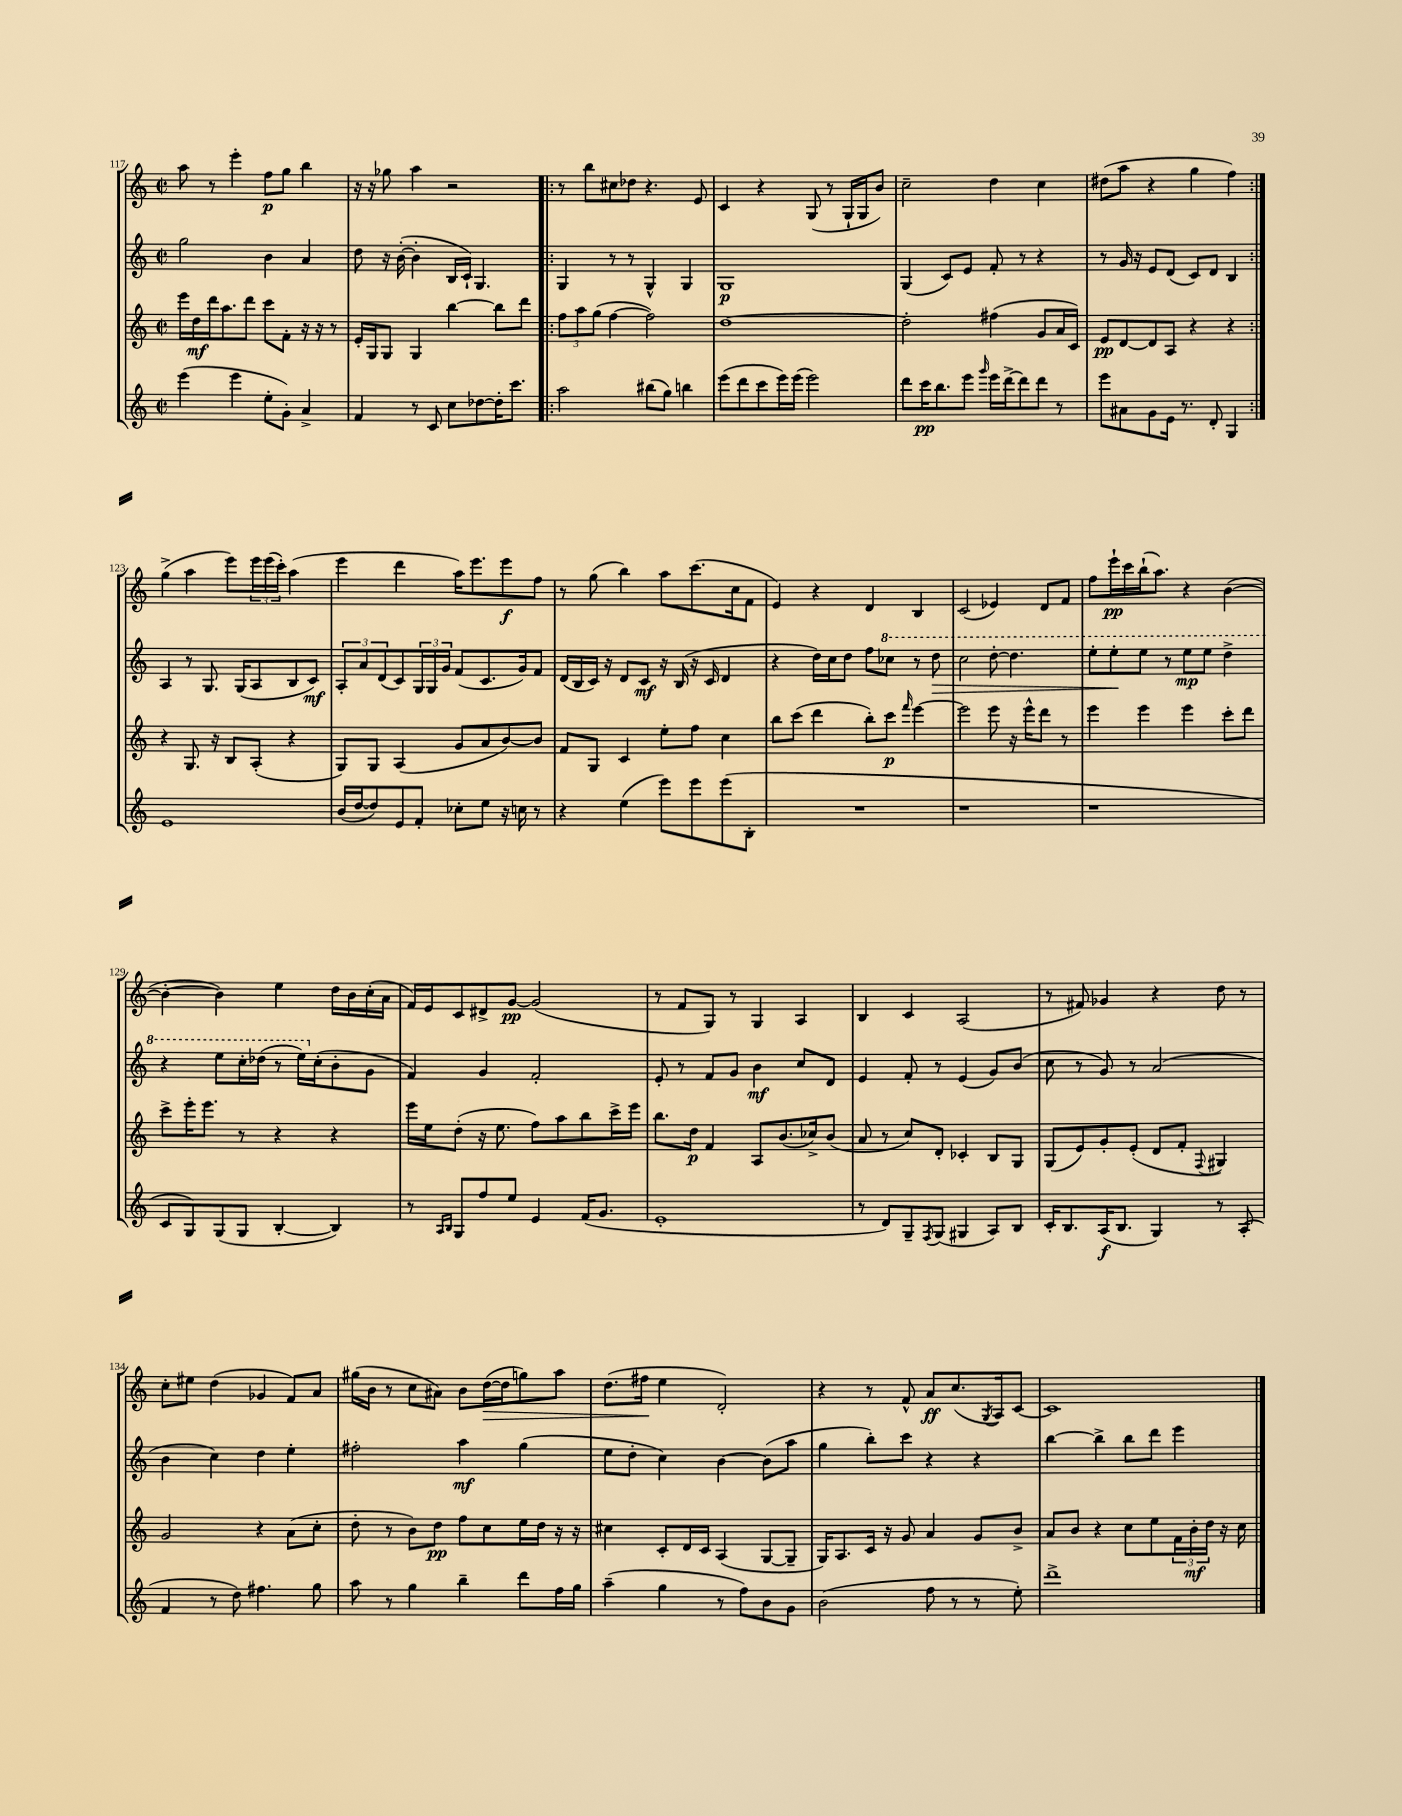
<<
\new StaffGroup <<
\new Staff = "s0" {
    \clef treble \key c \major \defaultTimeSignature \time 2/2
    a''8 r8 e'''4-. f''8\p g''8 b''4 |
    r16 r16 ges''8 a''4 r2 |
    \repeat volta 2 { r8 b''8 cis''8 des''8 r4. e'8 |
    c'4 r4 g8( r8 g16-! g16 b'8) |
    c''2-- d''4 c''4 |
    dis''8( a''8 r4 g''4 f''4) | }
    g''4->( a''4 e'''8) \tuplet 3/2 { e'''16 e'''16( c'''16-.) } a''4( |
    e'''4 d'''4 a''16) e'''8. e'''8\f f''8 |
    r8 g''8( b''4) a''8 c'''8.( c''16 f'8 |
    e'4) r4 d'4 b4 |
    c'2( ees'4) d'8 f'8 |
    f''8 e'''16-!\pp c'''16 b''16-!( a''8.) r4 b'4~( |
    b'4~-. b'4) e''4 d''16 b'16 c''16-.( a'16 |
    f'16) e'16 c'8 dis'8-> g'8~\pp g'2( |
    r8 f'8 g8) r8 g4 a4 |
    b4 c'4 a2( |
    r8 fis'8) ges'4 r4 d''8 r8 |
    c''8-. eis''8 d''4( ges'4 f'8) a'8 |
    gis''16( b'16 r8 c''8 ais'8) b'8 d''16~\>( d''16 g''8) a''8 |
    d''8.( fis''16\! e''4 d'2-.) |
    r4 r8 f'8-^ a'8\ff c''8.( \acciaccatura { g8 } a16) c'8~ |
    c'1 \bar "|." |
}
\new Staff = "s1" {
    \clef treble \key c \major \defaultTimeSignature \time 2/2
    g''2 b'4 a'4 |
    d''8 r16 b'16~-.( b'4-. b16 c'16-!) g4. |
    \repeat volta 2 { g4 r8 r8 g4-^ g4 |
    g1\p |
    g4( c'8) e'8 f'8-. r8 r4 |
    r8 g'16 r16 e'8 d'8( c'8) d'8 b4 | }
    a4 r8 g8. g16( a8 b8 c'8\mf) |
    \tuplet 3/2 { a8-. a'8 d'8( } c'8) \tuplet 3/2 { g16 g16 g'16 } f'8( c'8. g'16) f'8 |
    d'16( b16 c'16) r16 d'8 c'8\mf r16 b16( r16 c'16 d'4 |
    r4 d''16) c''16 d''8 f''8 \ottava #1 ces'''8 r8 d'''8\> |
    c'''2 d'''8~-. d'''4. |
    e'''8-. e'''8-.\! e'''8 r8 e'''8\mp e'''8 d'''4-> |
    r4 e'''8 c'''16-. des'''16( r8 e'''16) \ottava #0 c''16-.( b'8-. g'8 |
    f'4) g'4 f'2-. |
    e'8-. r8 f'8 g'8 b'4\mf c''8 d'8 |
    e'4 f'8-. r8 e'4( g'8) b'8( |
    c''8 r8 g'8) r8 a'2( |
    b'4 c''4) d''4 e''4-. |
    fis''2-. a''4\mf g''4( |
    e''8 d''8-. c''4) b'4~ b'8( a''8 |
    g''4 b''8-.) c'''8 r4 r4 |
    b''4~ b''4-> b''8 d'''8 e'''4 \bar "|." |
}
\new Staff = "s2" {
    \clef treble \key c \major \defaultTimeSignature \time 2/2
    e'''16 d''16\mf d'''16 a''8. d'''8 c'''8 f'8-. r16 r16 r8 |
    e'16-. g16 g8 g4 b''4~ b''8 d'''8 |
    \repeat volta 2 { \tuplet 3/2 { f''8 a''8 g''8( } f''4~ f''2) |
    d''1~ |
    d''2-. fis''4( g'8 a'16 c'16) |
    e'8\pp d'8~ d'8 a8 r4 r4 | }
    r4 g8. r16 b8 a8-.( r4 |
    g8) g8 a4( g'8 a'8 b'8~) b'8 |
    f'8 g8 c'4 e''8-. f''8 c''4 |
    b''8 c'''8( d'''4 b''8-.) c'''8\p \grace { f'''16 } e'''4~ |
    e'''2 e'''8 r16 e'''16-^ d'''8 r8 |
    e'''4 e'''4 e'''4 c'''8-. d'''8 |
    c'''8-> e'''16-. e'''8. r8 r4 r4 |
    e'''16 e''16 d''8-.( r16 e''8. f''8) a''8 b''8 c'''16-> e'''16 |
    b''8. d''16\p f'4 a8 b'8.( ces''16->) b'8( |
    a'8 r8 c''8) d'8-. ces'4-. b8 g8 |
    g8( e'8) g'8-. e'8-.( d'8 f'8-. \appoggiatura { f8 } gis4) |
    g'2 r4 a'8( c''8-. |
    d''8-. r8 b'8) d''8\pp f''8 c''8 e''16 d''16 r16 r16 |
    cis''4 c'8-. d'16 c'16 a4( g8~ g8-- |
    g16) a8. c'16 r16 g'8 a'4 g'8 b'8-> |
    a'8 b'8 r4 c''8 e''8 \tuplet 3/2 { f'16 b'16-.\mf d''16 } r16 c''16 \bar "|." |
}
\new Staff = "s3" {
    \clef treble \key c \major \defaultTimeSignature \time 2/2
    e'''4( e'''4 e''8-. g'8-.) a'4-> |
    f'4 r8 c'8 c''8 des''8~ des''16-. c'''8. |
    \repeat volta 2 { a''2 bis''8( g''8) b''4 |
    e'''8( d'''8 c'''8 e'''16) e'''16( e'''2) |
    d'''8 c'''16\pp b''8. e'''8 \grace { g'''16 } e'''16 d'''16~-> d'''8 d'''8 r8 |
    e'''8 ais'8 g'8 e'16 r8. d'8-. g4 | }
    e'1 |
    b'16( d''16~ d''8) e'8 f'8-. ces''8-. e''8 r16 c''16 r8 |
    r4 e''4( e'''8) e'''8 e'''8( b8-. |
    R1 |
    r1 |
    r1 |
    c'8 g8) g8( g8 b4~-. b4) |
    r8 \grace { a16 b16 } g8 f''8 e''8 e'4 f'16( g'8. |
    e'1-. |
    r8 d'8) g8-- \acciaccatura { f8 } g8( gis4 a8) b8 |
    c'16-. b8. a16\f( b8. g4) r8 a8-.( |
    f'4 r8 d''8) fis''4. g''8 |
    a''8 r8 g''4 b''4-- d'''8 f''16 g''16 |
    a''4--( g''4 r8 f''8) b'8 g'8 |
    b'2( f''8 r8 r8 e''8-.) |
    d'''1-> \bar "|." |
}
>>
>>
\layout { \context { \Score currentBarNumber = #117 } }
